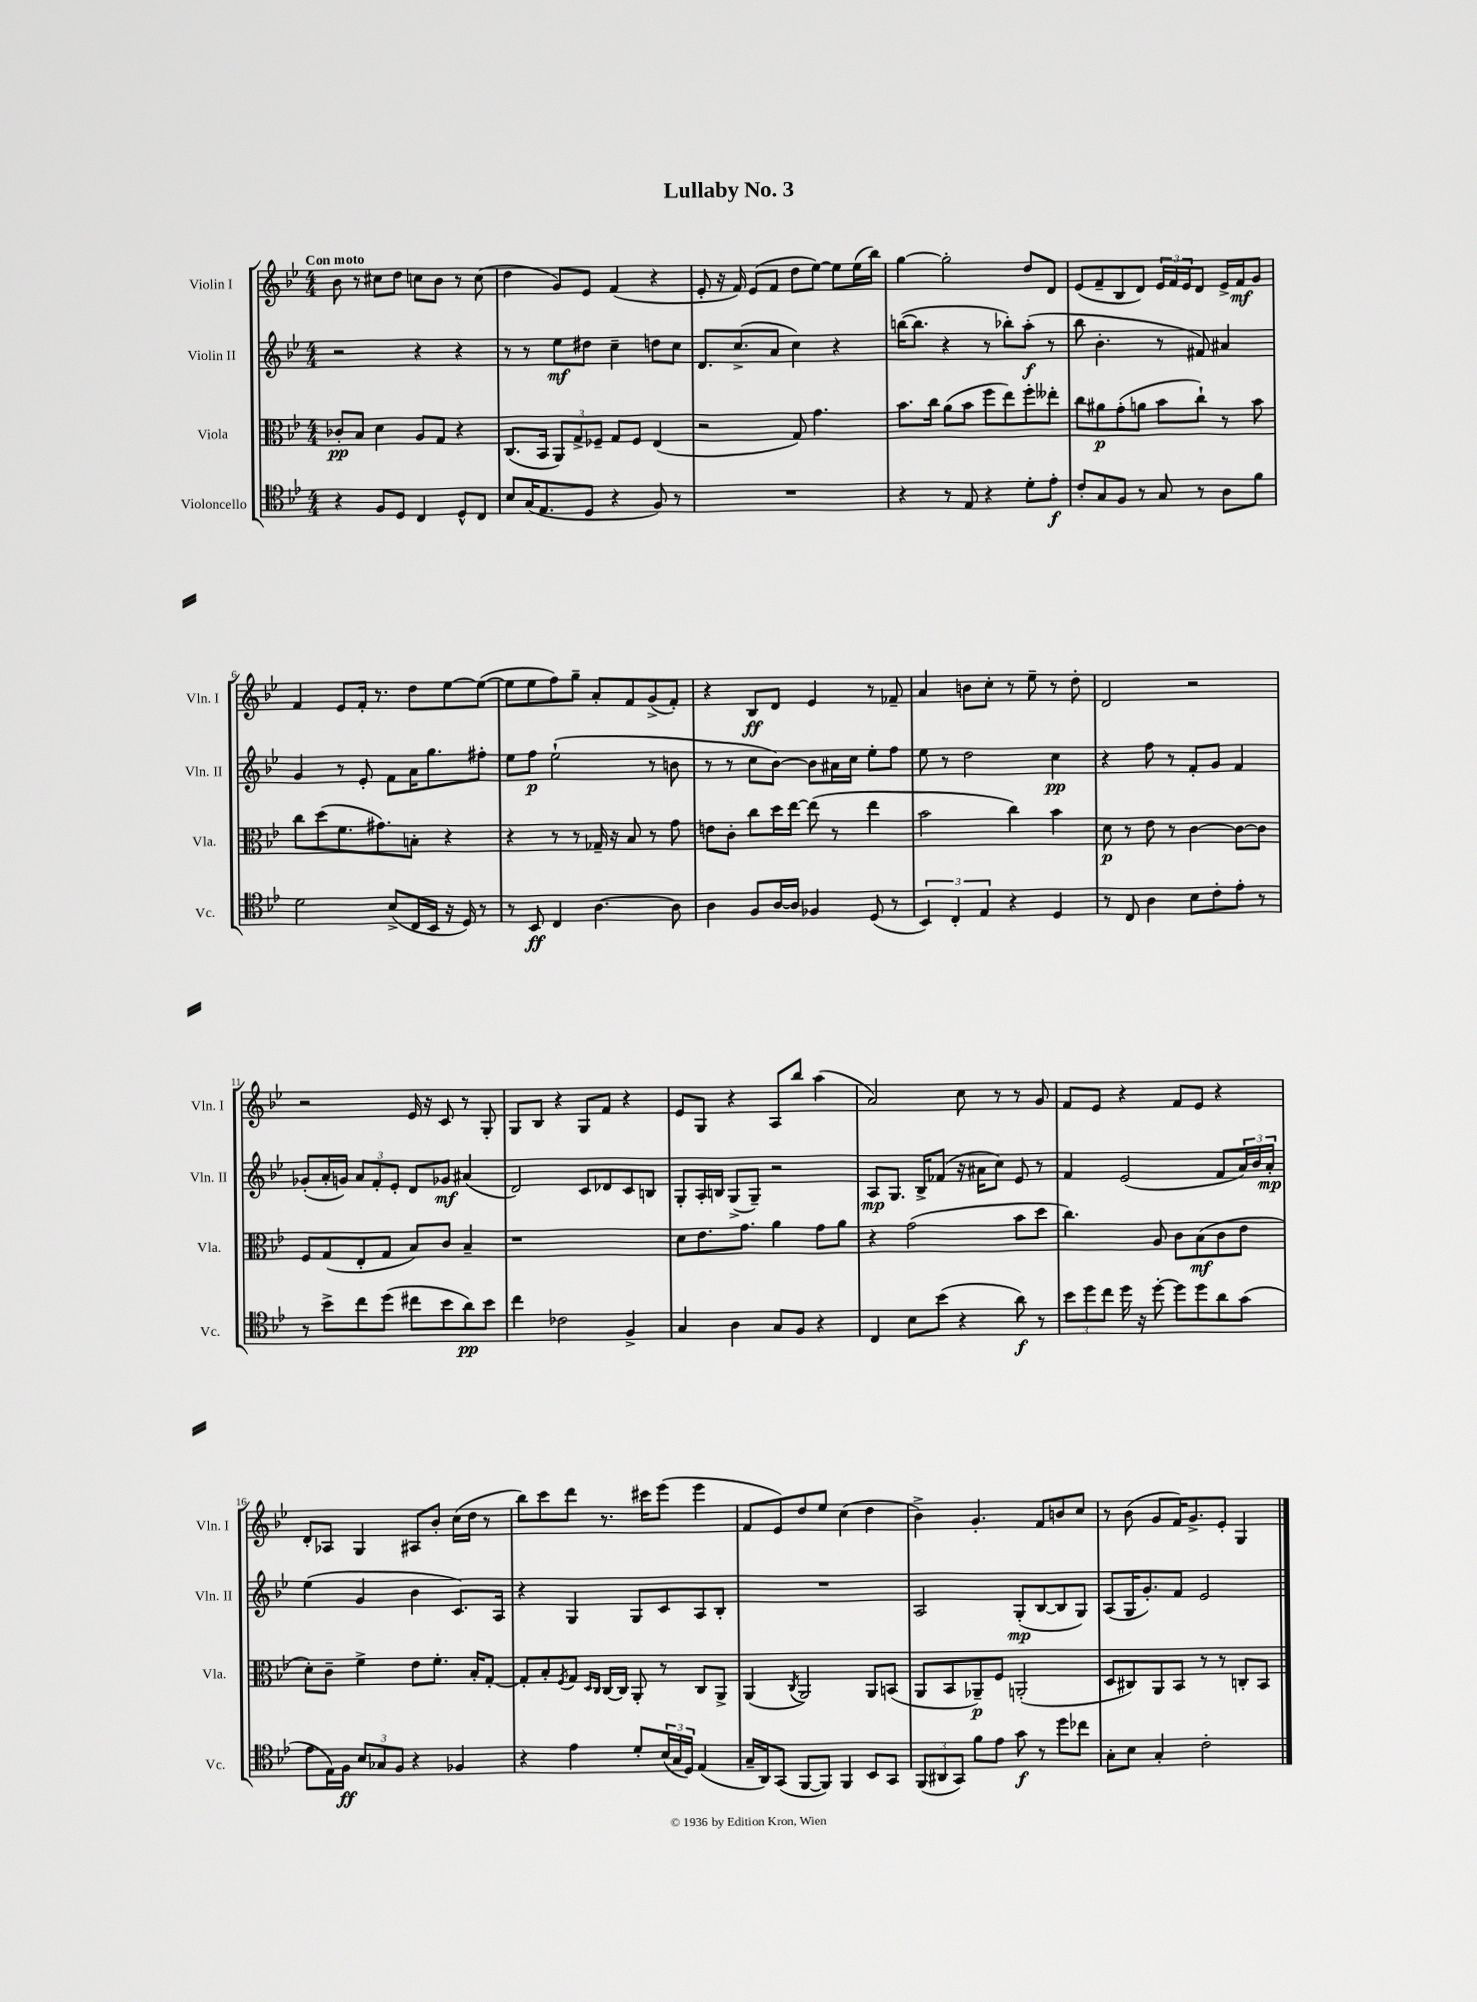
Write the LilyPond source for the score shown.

\header { title = "Lullaby No. 3" }
<<
\new StaffGroup <<
\new Staff = "s0" \with { instrumentName = "Violin I" shortInstrumentName = "Vln. I" } {
    \clef treble \key bes \major \numericTimeSignature \time 4/4 \tempo "Con moto"
    bes'8 r8 cis''8 d''8 c''8 bes'8 r8 c''8( |
    d''4 g'8) ees'8 f'4( r4 |
    ees'8-. r16 f'16) ees'8( f'8 d''8 ees''8~) ees''8 ees''16( bes''16) |
    g''4~ g''2-. d''8 d'8 |
    ees'8( f'8-- bes8 d'8) \tuplet 3/2 { ees'16 f'16 ees'16 } d'8 ees'16-> f'16\mf g'8 |
    f'4 ees'8 f'16-. r8. d''8 ees''8~ ees''8~( |
    ees''8 ees''8 f''8) g''8-- a'8-. f'8 g'8->( f'8-.) |
    r4 bes8\ff d'8 ees'4 r8 fes'8-- |
    a'4 b'8 c''8-. r8 ees''8-- r8 d''8-. |
    d'2 r2 |
    r2 ees'16 r16 c'8 r8 g8-. |
    g8 bes8 r4 g8 f'8 r4 |
    ees'8 g8 r4 a8 bes''8 a''4( |
    a'2) c''8 r8 r8 g'8 |
    f'8 ees'8 r4 f'8 ees'8 r4 |
    d'8-. aes8 g4 ais8 bes'8-. c''16( d''16 r8 |
    bes''8) c'''8 d'''8 r8. cis'''16 ees'''8( ees'''4 |
    f'8 ees'8) d''8 ees''8 c''4( d''4 |
    bes'4->) g'4.-. f'8 b'8 c''8 |
    r8 bes'8( g'8 f'16) g'8.-> ees'8-. g4 \bar "|." |
}
\new Staff = "s1" \with { instrumentName = "Violin II" shortInstrumentName = "Vln. II" } {
    \clef treble \key bes \major \numericTimeSignature \time 4/4
    r2 r4 r4 |
    r8 r8 ees''8\mf dis''8 c''4-- d''8 c''8 |
    d'8. c''8.->( a'8 c''4) r4 |
    b''16~( b''8. r4 r8 bes''8-.) a''8-.\f( r8 |
    bes''8 bes'4.-. r8 fis'8) ais'4 |
    g'4 r8 ees'8-. f'8 a'16 g''8. fis''8-. |
    ees''8 f''8\p ees''2-!( r8 b'8 |
    r8 r8 c''8 bes'8~) bes'8 ais'16 c''16 ees''8-. f''8 |
    ees''8 r8 d''2 c''4\pp |
    r4 f''8 r8 f'8-. g'8 f'4 |
    ges'8-.( a'16-. g'16) \tuplet 3/2 { a'8 f'8-. ees'8-. } d'8 ges'8\mf ais'4( |
    d'2) c'8 des'8 c'8 b8 |
    g8-. a16-. b16 g8->( g8--) r2 |
    a8\mp g8. bes16-> fes'8( r16 ais'16 c''8) ees'8 r8 |
    f'4 ees'2( f'8 \tuplet 3/2 { a'16) bes'16 a'16-.\mp } |
    ees''4( g'4 bes'4 c'8.) a16 |
    r4 g4 g8 c'8 a8 bes8-. |
    R1 |
    a2 g8-.\mp( bes8~ bes8 g8) |
    a8( g16 g'8.-.) f'8 ees'2 \bar "|." |
}
\new Staff = "s2" \with { instrumentName = "Viola" shortInstrumentName = "Vla." } {
    \clef alto \key bes \major \numericTimeSignature \time 4/4
    ces'8-.\pp bes8 d'4 a8 g8 r4 |
    c8.( bes,16 \tuplet 3/2 { a,8) g8-> fes8-- } g8 fes8 ees4( |
    r2 g8) g'4. |
    bes'8. c''16 a'8( bes'8 f''8 ees''8) f''8-. eeses''8-. |
    c''8 ais'8\p g'8-.( a'8 bes'8 c''8-!) r8 bes'8 |
    c''8 d''8( f'8. gis'8.) b8-. r4 |
    r4 r8 r8 ges16-- r16 bes8 r8 g'8 |
    e'8 c'8-. c''8 d''16 ees''16~ ees''8( r8 ees''4 |
    bes'2 c''4) bes'4 |
    d'8\p r8 ees'8 r8 c'4~ c'8~ c'8 |
    f8 g8( ees8-. g8 bes8) c'8 bes4-- |
    r1 |
    d'8 ees'8. g'8. a'4 g'8 a'8 |
    r4 g'2( bes'8 d''8 |
    c''4.) a8 c'8 bes8\mf( c'8 ees'8 |
    d'8-.) c'8-- f'4-> ees'8 f'8.-. bes16-. g8~-. |
    g8-. bes8-. \acciaccatura { f8 } g8 \grace { d16 c16 } c16~ c16 a,8-. r8 c8 a,8-> |
    a,4( \acciaccatura { c8 } a,2) a,8 b,8( |
    a,8 bes,8 aes,8--\p) f8 a,2-.( |
    d8 cis8) a,8 bes,8 r8 r8 c8-. bes,8 \bar "|." |
}
\new Staff = "s3" \with { instrumentName = "Violoncello" shortInstrumentName = "Vc." } {
    \clef tenor \key bes \major \numericTimeSignature \time 4/4
    r4 f8 d8 c4 d8-^ c8 |
    bes8 g16( ees8. d8 r4 f8) r8 |
    R1 |
    r4 r8 ees8 r4 d'8-. ees'8-.\f |
    c'8-. g8 f8 r8 g8 r8 a8 f'8 |
    d'2 bes8->( c16 bes,16 r16 d16) r8 |
    r8 bes,8\ff c4 a4.~ a8 |
    a4 f8 a16~ a16 fes4 d8( r8 |
    \tuplet 3/2 { bes,4) c4-. ees4 } r4 d4 |
    r8 c8 a4 bes8 c'8-. ees'8-. r8 |
    r8 bes'8-> c''8 d''8( cis''8 bes'8 a'8\pp) bes'8 |
    c''4 ces'2 f4-> |
    g4 a4 g8 f8 r4 |
    c4 bes8 bes'8( r4 a'8\f) r8 |
    \tuplet 3/2 { bes'8 d''8 c''8 } d''16 r16 d''8~-. d''8 d''8 a'8 g'8( |
    ees'8 ees16) f16\ff \tuplet 3/2 { bes8 ges8 f8 } r4 fes4 |
    r4 ees'4 d'8-. \tuplet 3/2 { bes16( g16 d16) } ees4( |
    g16-- a,16) g,8( f,8~ f,8) f,4 bes,8 g,8 |
    \tuplet 3/2 { f,8( ais,8 g,8) } f'8 ees'8 g'8\f r8 d''8 ces''8 |
    g8-. bes8 g4-. c'2-. \bar "|." |
}
>>
>>
